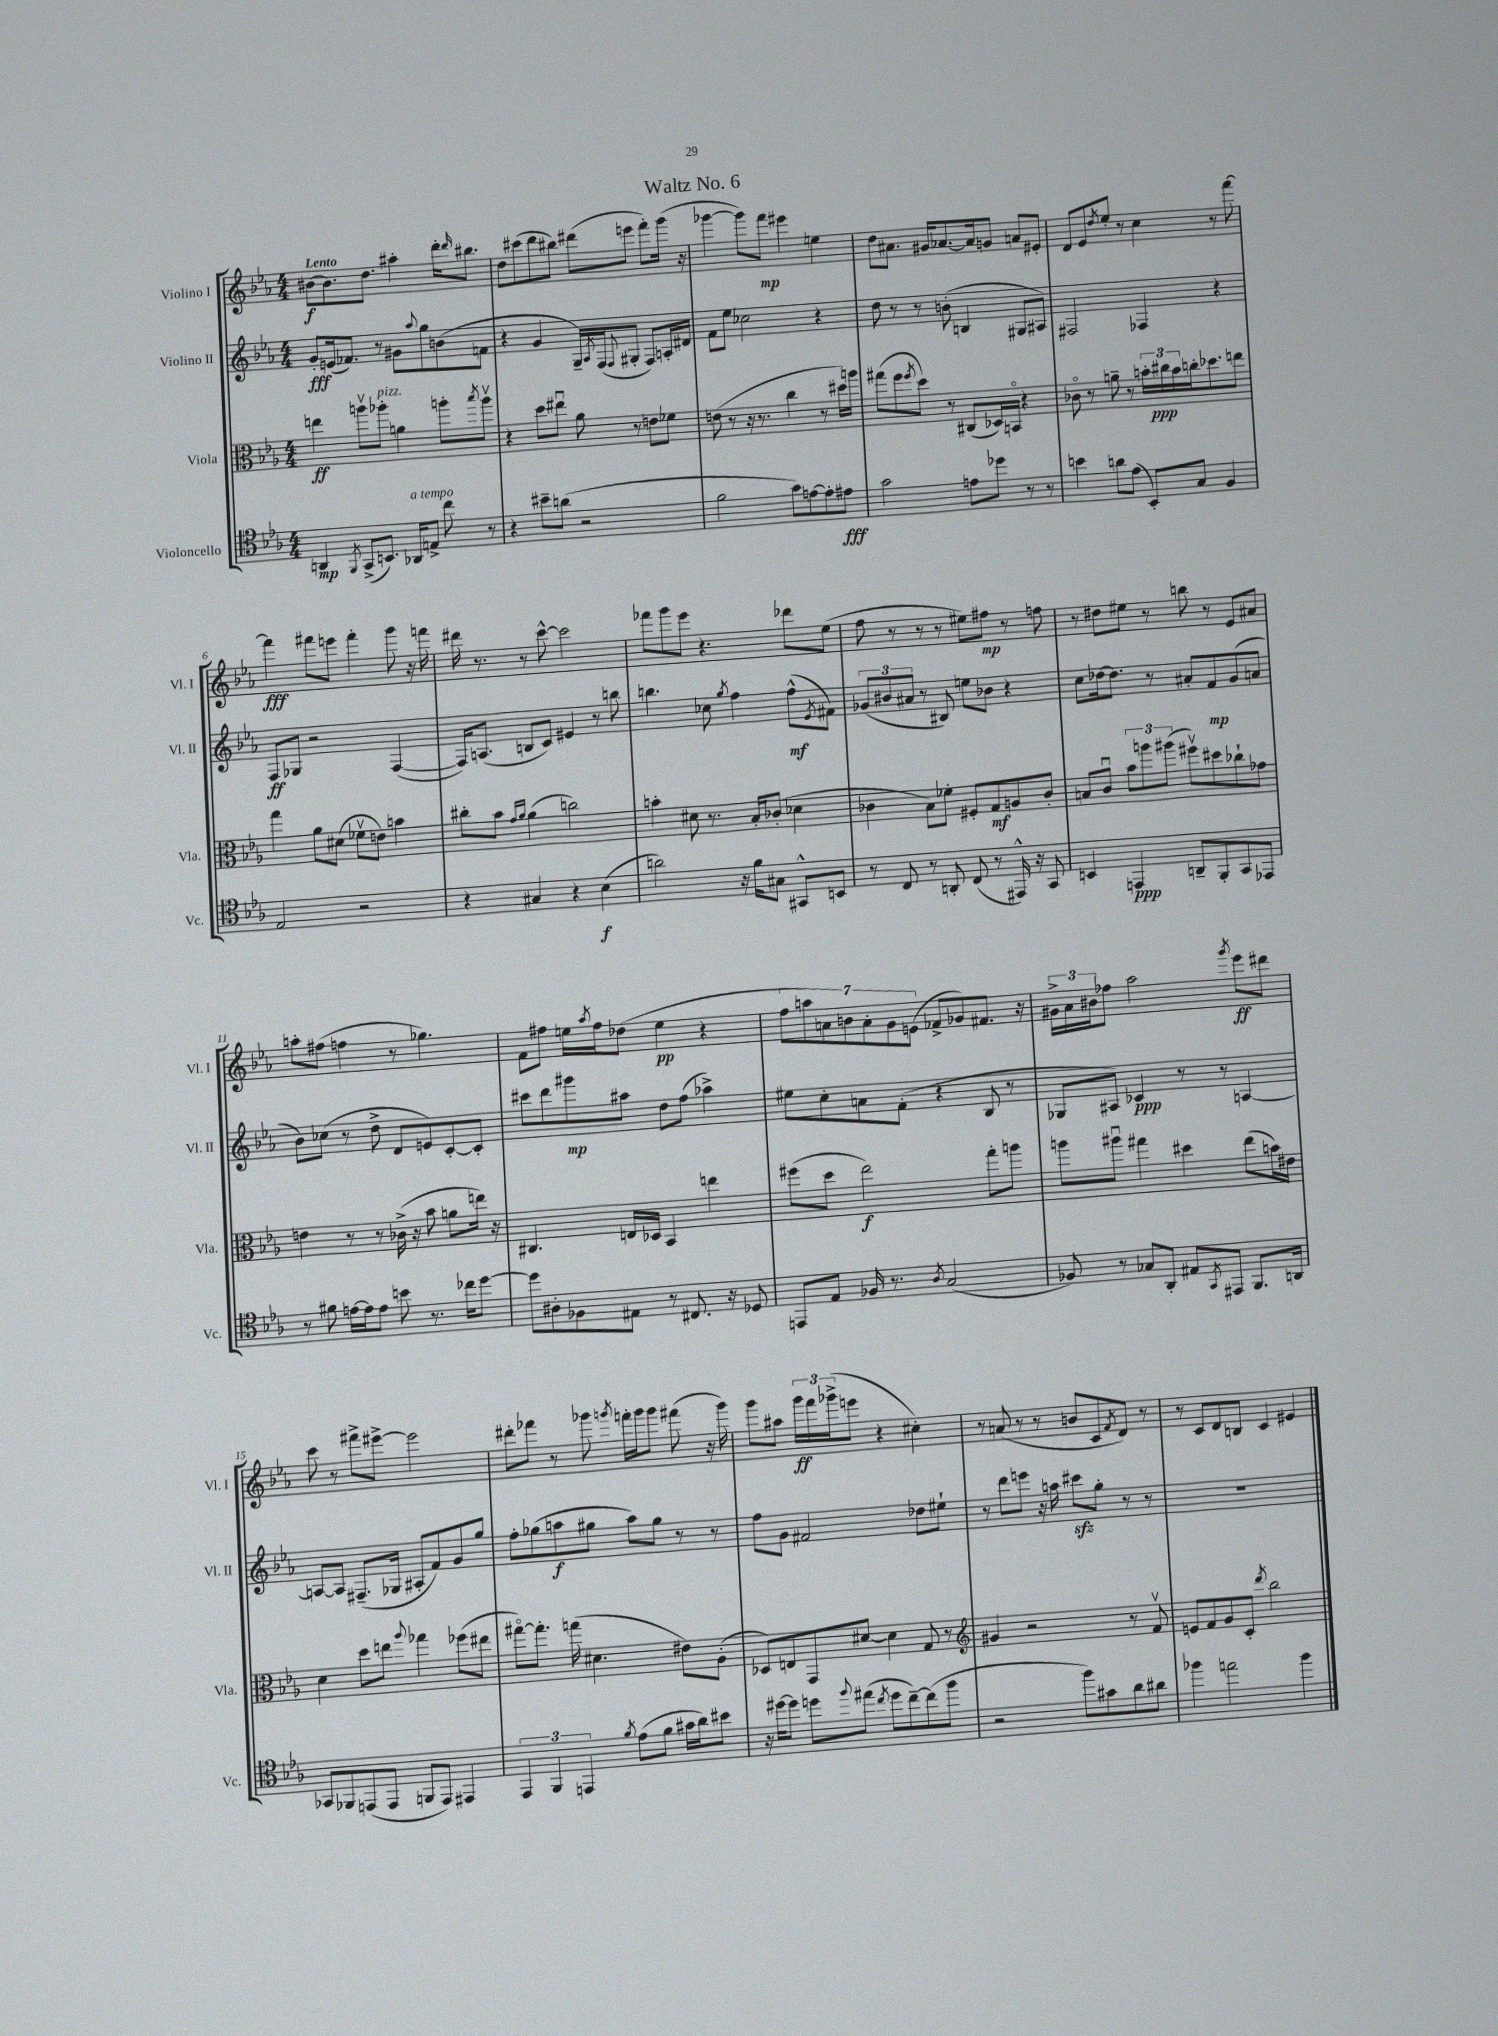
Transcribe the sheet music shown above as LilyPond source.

\header { title = "Waltz No. 6" }
<<
\new StaffGroup <<
\new Staff = "s0" \with { instrumentName = "Violino I" shortInstrumentName = "Vl. I" } {
    \clef treble \key ees \major \numericTimeSignature \time 4/4 \tempo "Lento"
    bis'8~\f bis'8. d''8. ais''4-. d'''16-. \grace { d'''16 } bis''8. |
    d''8 cis'''8( d'''8 bis''8) dis'''8( e'''8 f'''8-.) g'''16( r16 |
    ges'''4~ ges'''8) f'''8\mp eis'''4 e''4 |
    d''8 ais'8. gis'16 aes'8.~ aes'16 g'8 a'8 eis'8-. |
    d'8 ees'8 \acciaccatura { d''8 } ees''8-. r8 c''4 r8 f'''8~ |
    f'''4\fff fis'''8 e'''8 fis'''4-. g'''8 r16 f'''16 |
    dis'''16 r8. r8 c'''8~-^ c'''2 |
    fes'''8 g'''8 ees'''8 r4. des'''8 ees''8( |
    f''8 r8 r8 r8 eis''8) fis''8\mp r8 f''8 |
    r8 dis''8 eis''8 r8 b''8 r8 ees'8 ais'8 |
    a''8-. fis''8( f''4 r8 ges''4.) |
    f'8 fis''8 e''16 \acciaccatura { aes''8 } fis''16 des''8( e''4\pp r4 |
    \tuplet 7/4 { f''8 a''8) a'8 b'8 a'8-. g'8 e'8( } fes'8-> ges'8) fis'8. r16 |
    \tuplet 3/2 { gis'16-> aes'16 bis'16 } fes''8 aes''2 \acciaccatura { g'''8 } ees'''8\ff dis'''8 |
    c'''8 r8 fis'''8-> eis'''8~-> eis'''2 |
    dis'''8-. fes'''8 r8 ges'''8 \acciaccatura { g'''8 } f'''16-. g'''16 g'''8 fis'''8( r16 g'''16) |
    g'''8 ais''8 \tuplet 3/2 { g'''16\ff f'''16 ges'''16->( } e'''8 r4 cis''4-.) |
    r8 a'8( r8 r8 b'8 c'8 \acciaccatura { f'8 } d'8) r8 |
    r8 c'8 d'8 b8 c'4 eis'4 \bar "|." |
}
\new Staff = "s1" \with { instrumentName = "Violino II" shortInstrumentName = "Vl. II" } {
    \clef treble \key ees \major \numericTimeSignature \time 4/4
    g'8-.\fff e'16( fes'8.) r8 gis'8 \appoggiatura { aes''8 } g''8 b'8( f'8 |
    r4 g'4 g16--) \acciaccatura { aes8 } f16( \appoggiatura { f8 } gis8-. f8) a16-. dis'16 |
    f'8 ees''8 ces''2 r4 |
    d''8 r8 r8 b'8-.( b4 gis8 ais8) |
    fis2 fes4 r4 |
    f8\ff ges8 r2 f4~( |
    f16) a8.( b8 c'8) eis'4 r8 b''8 |
    b''4. ces''8 \acciaccatura { g''8 } f''4 f''8-^\mf( \acciaccatura { ees'8 } fis'8) |
    \tuplet 3/2 { ges'8( bis'8 ais'8 } r8 bis8) e''8 bes'8 r4 |
    c''8 des''16~ des''8. r8 ais'8-. f'8\mp g'8( a'8 |
    bes'8) ces''8( r8 d''8-> d'8 e'8) c'8~-. c'8-. |
    cis'''8 d'''8 gis'''8\mp ais''8 d''8 f''8( aes''4->) |
    eis''8 c''8-. a'8 f'8-.( r4 bes8 r8 |
    ges8 ais8) ces'4\ppp r8 r8 a4~ |
    a8~ a8 fis8.--( ges16 ais8-. f'8) g'8 g''8 |
    f''8-. ges''8( a''8\f gis''8 a''8) gis''8 r8 r8 |
    f''8 g'8 fis'2 des''8 eis''8-! |
    r8 d'''8 e'''8 r16 a''16 cis'''8\sfz g''8-. r8 r8 |
    R1 \bar "|." |
}
\new Staff = "s2" \with { instrumentName = "Viola" shortInstrumentName = "Vla." } {
    \clef alto \key ees \major \numericTimeSignature \time 4/4
    e''4\ff a''8\upbow aes''8-.^\markup { \italic "pizz." } a'4 a''8-. \acciaccatura { bes''8 } a''8\upbow |
    r4 d''8 eis''8\downbow aes'8 r8 e'8 fes'8 |
    e'8( r8 r16 r8. c''4 r8 dis''16) a''16 |
    gis''8( f''8 \acciaccatura { f''8 } d''8) r8 cis8( des16) b,16\flageolet r4 |
    ces'8\flageolet r8 a'8-- r8 \tuplet 3/2 { b'16-. cis''16\ppp b'16 } c''16-. des''8. e''8 |
    g''4 aes'8 dis'8( fes'8\upbow e'8) b'4 |
    cis''8-. bes'8 \grace { g'16 aes'16 } aes'4( c''2) |
    b'4-. dis'8 r8. bes16-. ces'8-.( des'4 |
    ces'4 bes8) fes'8-. fis8-. g8\mf a8 ces'8-. |
    b8 c'8\downbow \tuplet 3/2 { bes'8 a''8 ais''8( } fis''8\upbow) dis''8 ces''8-! ges'8 |
    e'4 r8 r8 ces'16->( r16 bes'8 a'8 e''16) r16 |
    cis4. e16 des16 bes,4 e''4 |
    fis''8( d''8 ees''2\f) g''8-. a''8 |
    a''8 ais''8\downbow gis''4 dis''4 ees''8( b'16) eis'16 |
    d'4 d''8 e''8 \appoggiatura { aes''8 } ges''4 fes''8( eis''8 |
    gis''8~\flageolet) gis''8.-. g''16( dis'4. eis'8) aes8-.( |
    des8) e8 g,8 dis'8~ dis'4 g8 r8 |
    \clef treble gis'4 r2 r8 f'8\upbow |
    e'8 f'8 g'8 c'8-. \acciaccatura { d'''8 } bes''2 \bar "|." |
}
\new Staff = "s3" \with { instrumentName = "Violoncello" shortInstrumentName = "Vc." } {
    \clef tenor \key ees \major \numericTimeSignature \time 4/4
    a,4\mp \acciaccatura { f,8 } g,8->( b,8.) aes,16^\markup { \italic "a tempo" } e8-> c''8 r8 |
    r4 bis'8-- a'8( r2 |
    f'2 g'8) e'8~ e'8-. eis'8\fff |
    g'2 e'8 des''8 r8 r8 |
    b'4 a'8 ees'8( bes,8-.) g8 f4 |
    ees2 r2 |
    r4 gis4 r4 bes4\f( |
    a'2) r16 f'16 gis8 gis,8-^ b,8 |
    r8 c8 r8 a,8-. c8( r8 eis,16-^) r16 g,8 |
    b,4 e,4\ppp a,8-- f,8-. g,8 ees,8 |
    r8 fis'8 e'16~ e'16 e'8 b'8 r8. ces''16 d''8~ |
    d''8 ais8-. fes8 eis8 r8 cis8. r16 des8 |
    e,8 ees8 fes16 r8. \acciaccatura { aes8 } g2( |
    fes8) r8 ges8 aes,8-. eis8 \acciaccatura { g,8 } eis,8 f,8. a,16 |
    ges,8 fes,8 e,8( e,8 f,8 e,8) eis,4 |
    \tuplet 3/2 { ees,4 f,4 e,4 } \acciaccatura { f'8 } ees'8( f'8 gis'16 aes'16) bis'8 |
    r16 dis''16~ dis''8 d''8 \appoggiatura { f''8 } eis''8( \acciaccatura { c''8 } d''8 c''8~--) c''8( f''8 |
    r2 f''8) gis'8 aes'8 ais'8 |
    fes''4 e''2 fes''4 \bar "|." |
}
>>
>>
